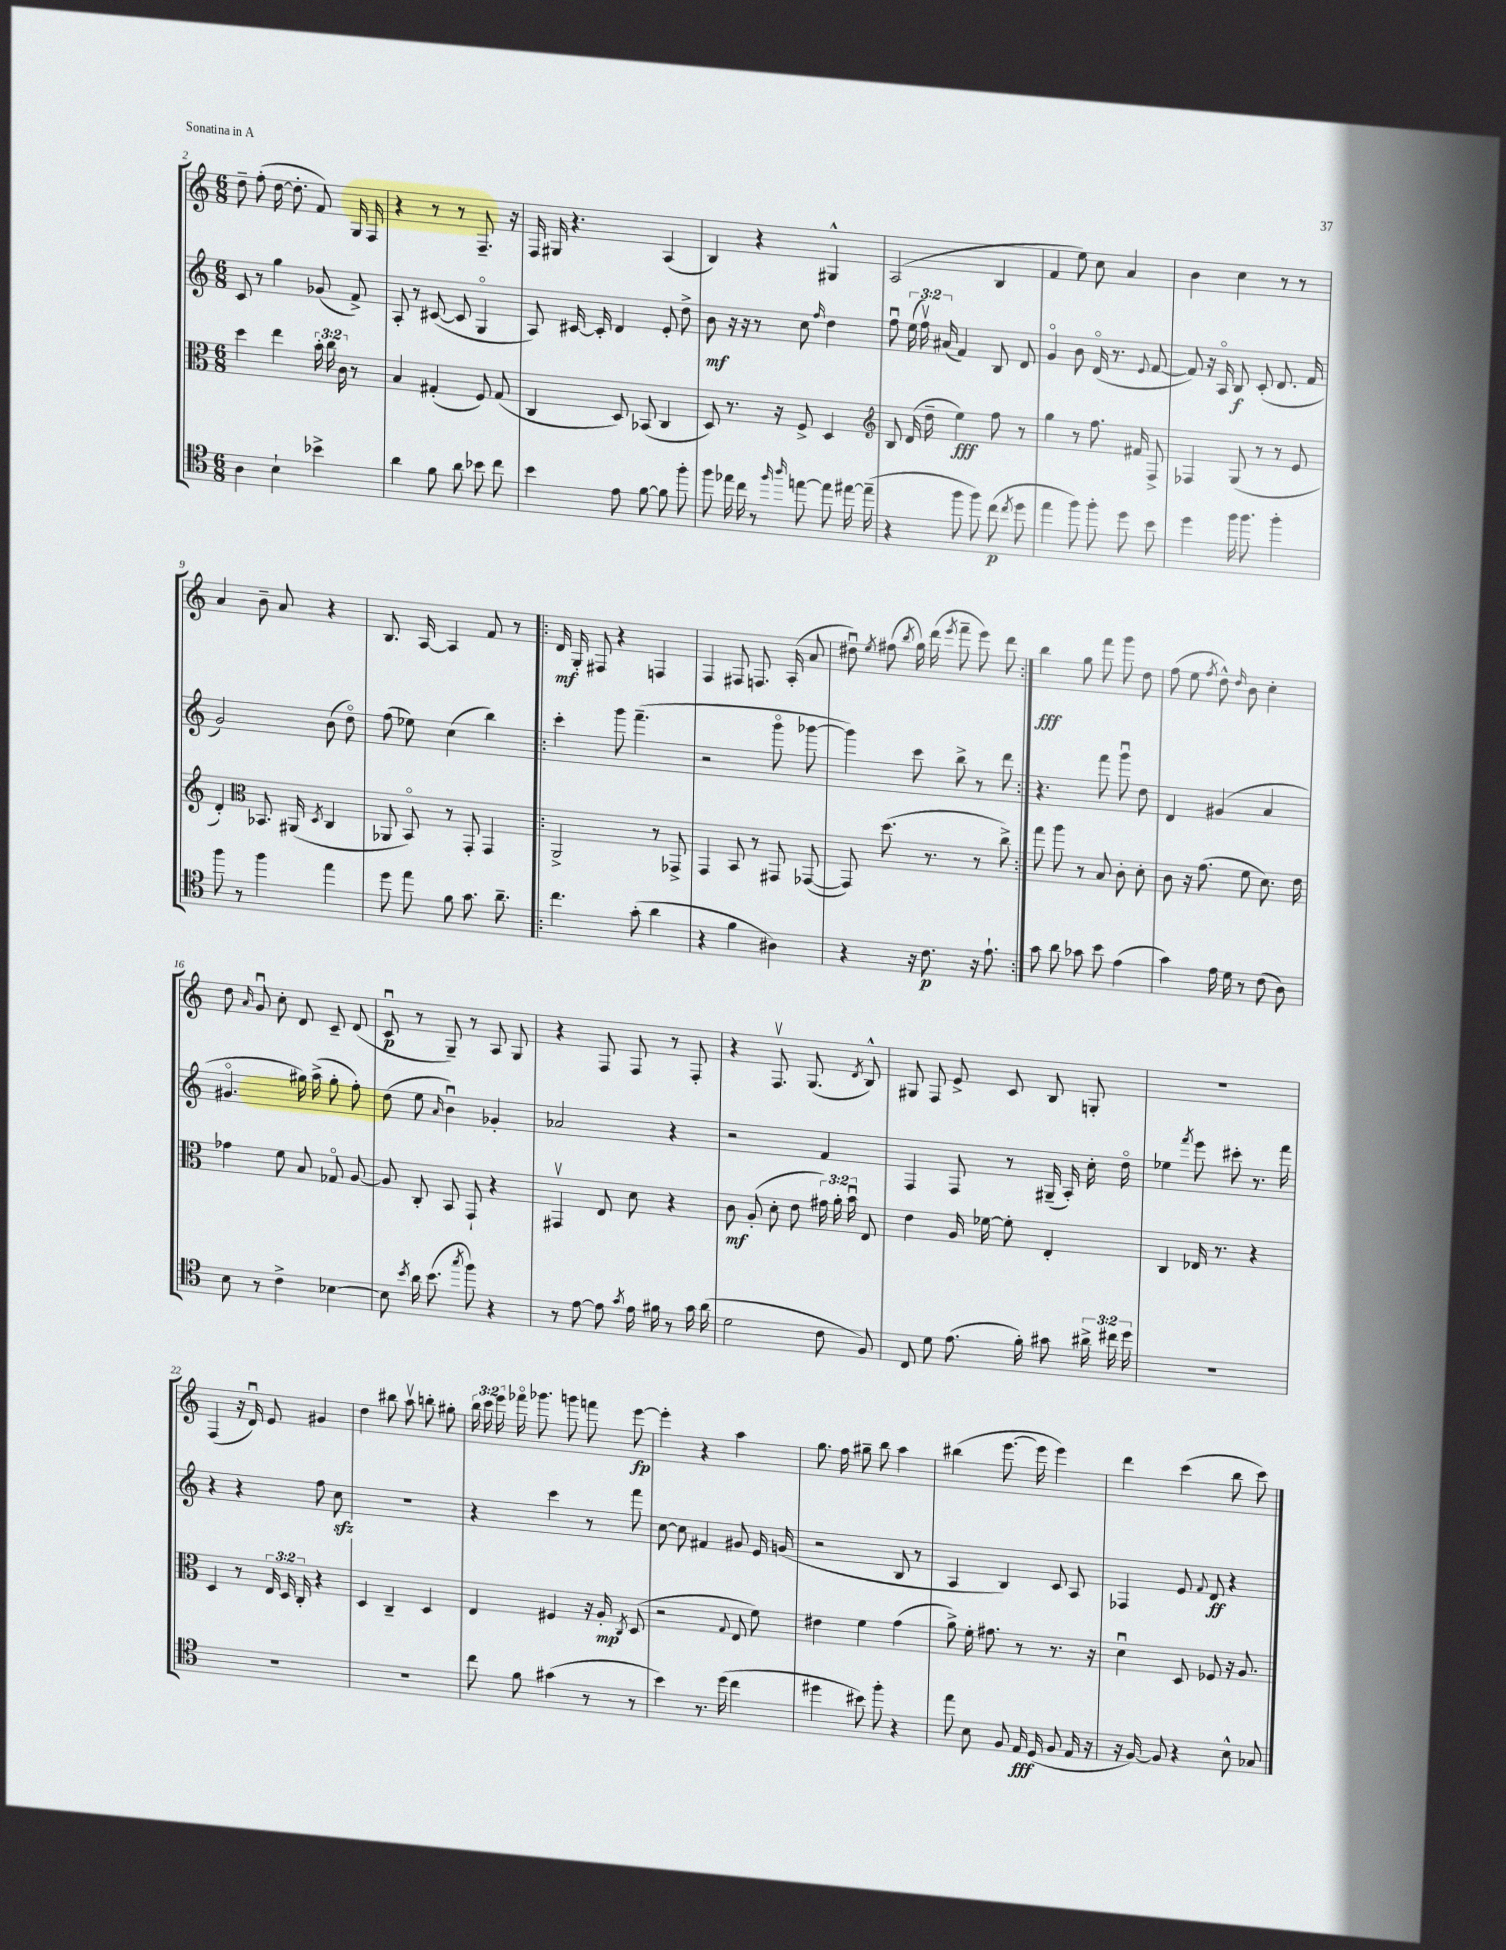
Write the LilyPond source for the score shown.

<<
\new StaffGroup <<
\new Staff = "s0" {
    \clef treble \key c \major \numericTimeSignature \time 6/8 \override Staff.TupletNumber.text = #tuplet-number::calc-fraction-text
    \autoBeamOff d''8-- f''8-.( d''16~ d''8.-. f'8) g16 f16 |
    r4 r8 r8 f8.-- r16 |
    f16 gis16 r4. a4( |
    b4) r4 gis4-^ |
    a2( b4 |
    f'4 e''8) c''8 a'4 |
    b'4 c''4 r8 r8 |
    a'4 b'8-- a'8 r4 |
    b8. a16~ a4 f'8 r8 |
    \repeat volta 2 { d'16\mf g16-. fis8 r4 f4 |
    f4 fis8 f8. a16-.( a'8 |
    dis''8\downbow) \acciaccatura { e''8 } fis''8( \acciaccatura { b''8 } g''16) d'''16( \acciaccatura { e'''8 } f'''8-- e'''8) d'''8 | }
    b''4\fff g''8 f'''8 g'''8 d''8 |
    f''8( e''8 \acciaccatura { f''8 } d''8-^) \grace { d''16 } b'8 c''4-. |
    d''8 \grace { a'16 } g'8\downbow c''8-. d'8 c'8-- d'8( |
    c'8\downbow\p r8 g8--) r8 a8 g8 |
    r4 f8 f8 r8 f8-. |
    r4 f8.\upbow g8.( \acciaccatura { d'8 } b8-^) |
    gis8 f8 e'8-> c'8 b8 g8-. |
    R2. |
    f4( r16 d'16\downbow) e'8 gis'4 |
    d''4 bis''8 a''8\upbow b''8-. gis''8-. |
    \tuplet 3/2 { b''16 c'''16 e'''16 } fes'''16\flageolet ges'''8. g'''8 f'''8 e'''8~\fp |
    e'''4-. r4 a''4 |
    g''8. f''16 gis''8-- b''8 a''4 |
    bis''4( e'''8.~ e'''16 e'''4) |
    d'''4 c'''4( b''8 c'''8) \bar "|." |
}
\new Staff = "s1" {
    \clef treble \key c \major \numericTimeSignature \time 6/8 \override Staff.TupletNumber.text = #tuplet-number::calc-fraction-text
    \autoBeamOff c'8 r8 g''4 ges'8( f'8->) |
    a8-. r8 cis'8~( cis'8 g4\flageolet |
    a8) cis'16~ cis'16-. d'4 e'8-. d''8-> |
    b'8\mf r16 r16 r8 c''8 \grace { f''16 } d''4 |
    f''8\downbow \tuplet 3/2 { e''16( f''16\upbow) ais'16( } f'4) b8 d'8 |
    g'4\flageolet b'8 d'16\flageolet( r8. \appoggiatura { e'8 } f'8~ |
    f'8) r16 a16\flageolet b8\f c'8-.( d'8. f'16 |
    g'2) b'8( d''8\flageolet) |
    f''8( ees''8) c''4( b''4) |
    \repeat volta 2 { c'''4-. g'''8 f'''4.--( |
    r2 g'''8\flageolet ges'''8~ |
    ges'''4) c'''8 b''8-> r8 d'''8 | }
    r4. f'''8 g'''8\downbow d''8 |
    d'4 gis'4( a'4 |
    gis'4.\flageolet gis''16) a''16->( gis''8-. f''8-.) |
    d''8( e''8 \grace { a'16 } b'4\downbow) ges'4-. |
    aes'2 r4 |
    r2 f'4 |
    f4 f8 r8 gis16--( a16-.) c''16-. d''16\flageolet |
    ees''4 \acciaccatura { f'''8 } e'''8 cis'''8-. r8. f'''16 |
    r4 r4 f''8 c''8\sfz |
    R2. |
    r4 c'''4 r8 f'''8 |
    c''8~ c''8 fis'4 gis'8 e'16 g'16( |
    r2 b8 r8 |
    a4 b4) c'8 a8 |
    fes4 e'8 \appoggiatura { f'8 } d'8\ff r4 \bar "|." |
}
\new Staff = "s2" {
    \clef alto \key c \major \numericTimeSignature \time 6/8 \override Staff.TupletNumber.text = #tuplet-number::calc-fraction-text
    \autoBeamOff d''4 e''4 \tuplet 3/2 { b'16-. c''16 c'16 } r8 |
    b4 gis4-.( f8) gis8( |
    c4 d8) bes,8( c4 |
    d8) r8. r16 f8-> d4 |
    \clef treble b8 d'16( d''16-- e''4\fff) f''8 r8 |
    g''4 r8 f''8. fis'16 f8-> |
    fes4 g8( r8 r8 e'8 |
    d'4-.) \clef alto bes,8. ais,16( \acciaccatura { d8 } c4 |
    aes,8 b,8\flageolet) r8 g,8-. g,4 |
    \repeat volta 2 { a,2-> r8 ges,8-> |
    g,4 b,8 r8 gis,8 ges,8~( |
    ges,8) d''8.( r8. r8 c''8->) | }
    g''8 a''8 r8 b8 c'8-. d'8-. |
    c'8 r16 g'8.( f'8 d'8.) e'16 |
    ges'4 f'8 b8 ges8\flageolet a8~ |
    a8 c8-. b,8 g,8-! r4 |
    gis,4\upbow e8 d'8 r4 |
    c'8\mf a8-.( d'8-. e'8 \tuplet 3/2 { gis'16) a'16-. b'16\downbow } e8 |
    e'4 a16 fes'16~ fes'8-. e4-. |
    c4 ees16 r8. r4 |
    d4 r8 \tuplet 3/2 { e16 d16 c16-. } r4 |
    d4 c4-- d4 |
    e4 fis4 r16 a16-.\mp \acciaccatura { c8 } d8( |
    r2 \appoggiatura { g8 } e8 f'8) |
    eis'4 f'4 g'4( |
    a'8->) f'16-. gis'8. r8 r8. r16 |
    d'4\downbow d8 fes8 r16 a8. \bar "|." |
}
\new Staff = "s3" {
    \clef tenor \key c \major \numericTimeSignature \time 6/8 \override Staff.TupletNumber.text = #tuplet-number::calc-fraction-text
    \autoBeamOff a4 b4-! bes'4-> |
    a'4 f'8 a'8 bes'8 c''8 |
    b'4 e'8 f'8~ f'8 f''8-. |
    f''8 ees''16 c''16 r8 \grace { f''16 a''16 } e''8~ e''8 eis''16~ eis''16--( |
    r4 f''8 f''8) c''8\p( \acciaccatura { c''8 } d''8 |
    e''4 f''8) f''8-. d''8 b'8 |
    d''4 f''16 f''8. f''4-. |
    f''8 r8 f''4 e''4 |
    d''8 e''8 f'8 g'8. a'8.-- |
    \repeat volta 2 { c''4. g'8-.( a'4 |
    r4 f'4 ais4) |
    r4 r16 c'8.\p r16 e'8.-! | }
    g'8 a'8 ges'8 b'8 e'4( |
    g'4) e'16 d'16 r8 c'8( a8) |
    b8 r8 c'4-> bes4~ |
    bes8 \acciaccatura { b'8 } a'16 b'8.( \acciaccatura { g''8 } f''8) r4 |
    r8 e'8~ e'8 \acciaccatura { g'8 } e'16 fis'16 r8 g'16 a'16( |
    d'2 c'8 f8) |
    c8 d'8 e'8.( f'16-.) gis'8 \tuplet 3/2 { ais'16-> cis''16 d''16 } |
    R2. |
    R2. |
    R2. |
    c''8 f'8 gis'4( r8 r8 |
    b'4) r8. d''16( c''4 |
    dis''4 bis'8) f''8-. r4 |
    e''8 b8 f8 e16\fff d16( f8 e16 r16 |
    r16 f16~) f8 r4 b8-^ ges8 \bar "|." |
}
>>
>>
\layout { \context { \Score currentBarNumber = #2 } }
